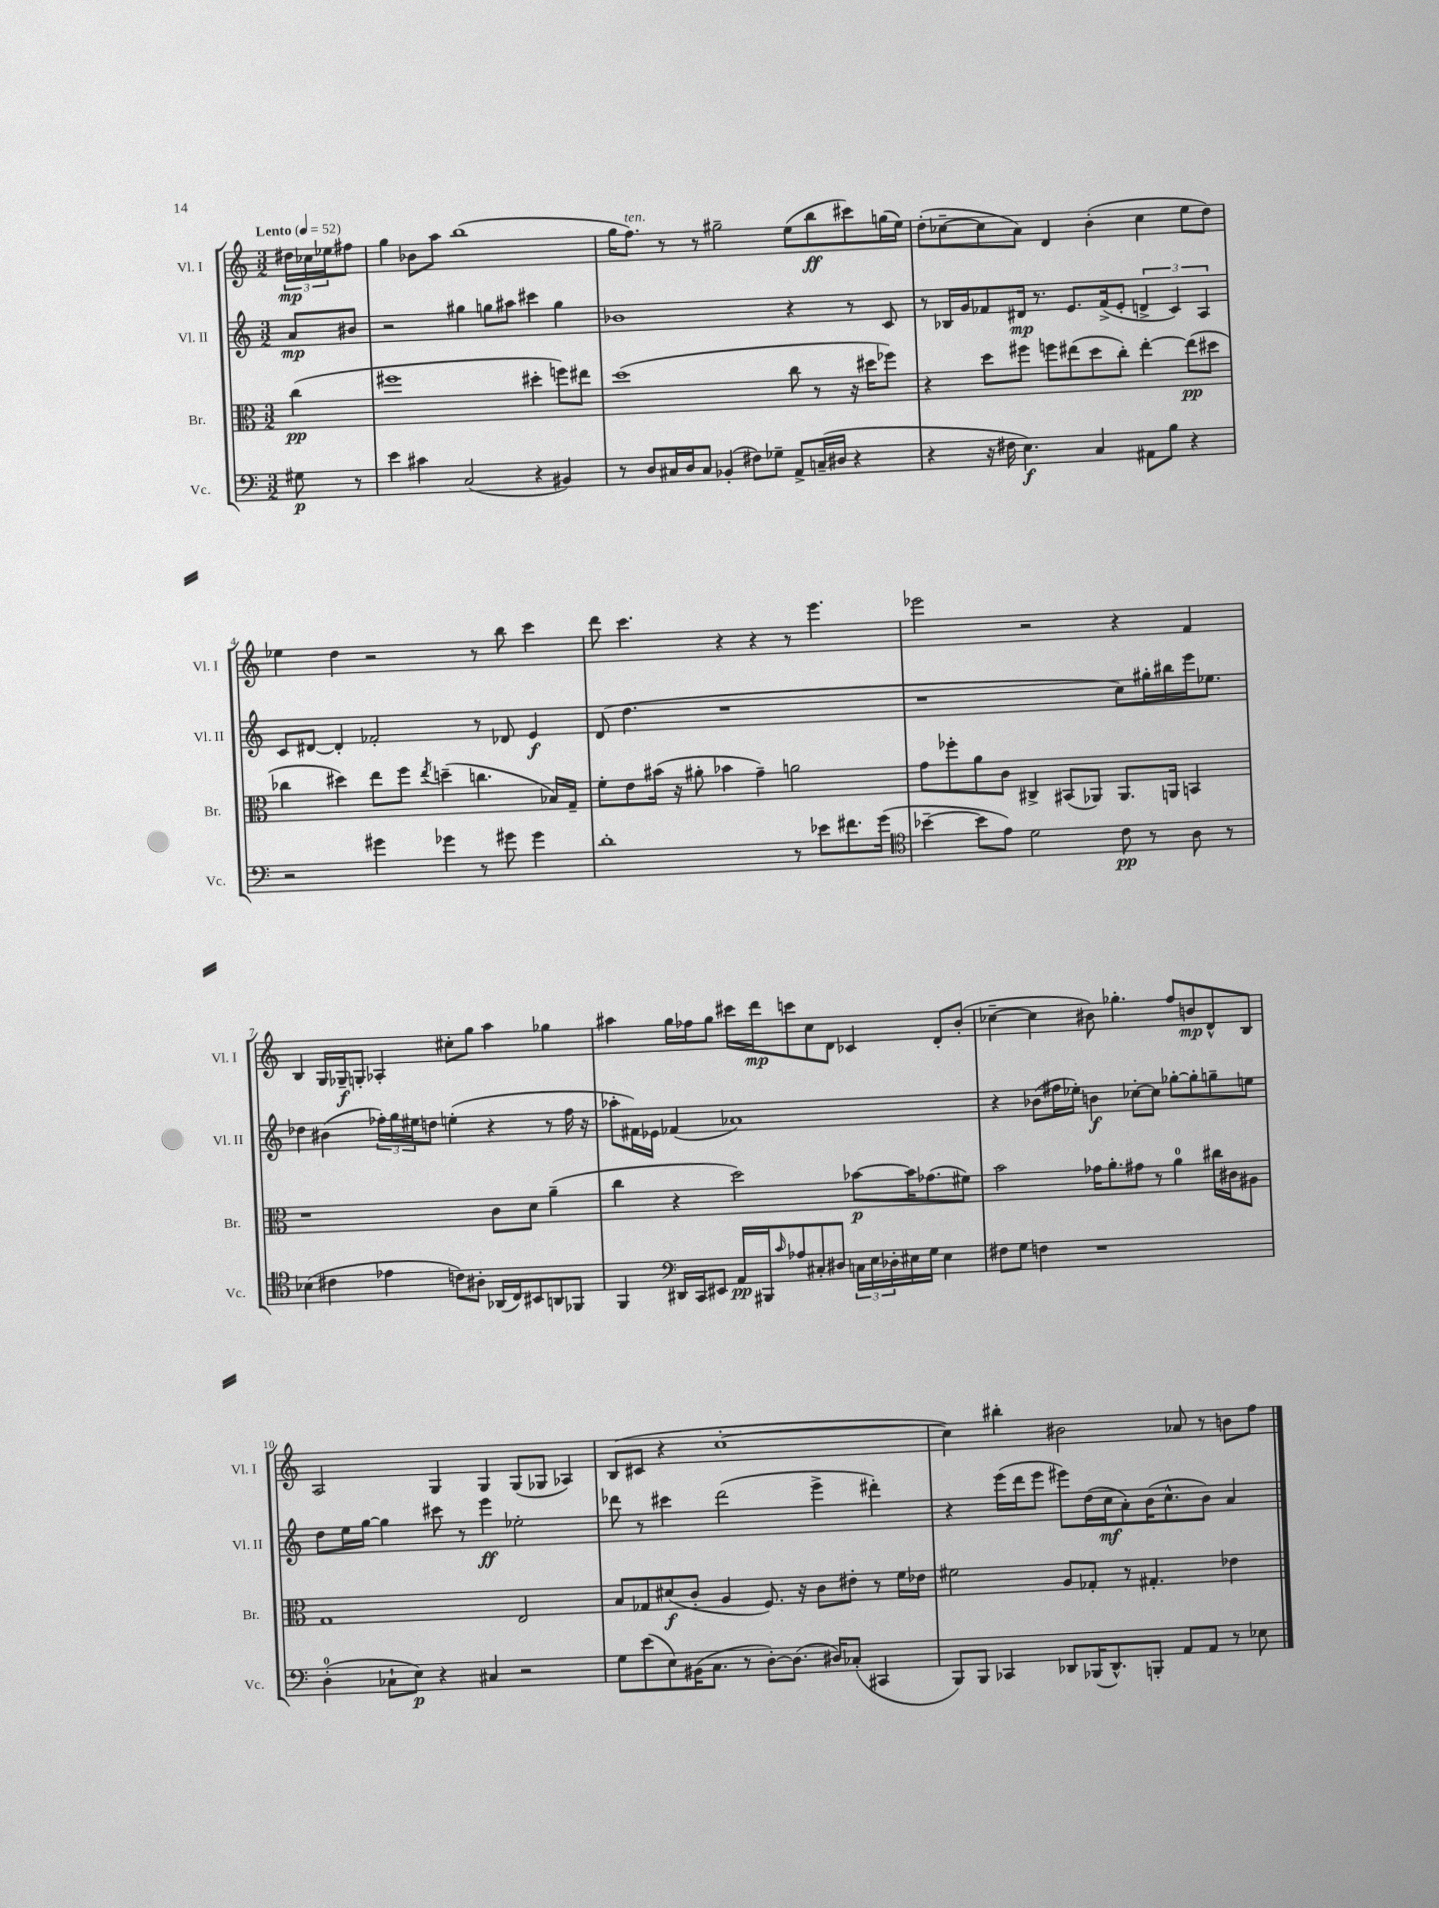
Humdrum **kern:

**kern	**kern	**kern	**kern
*staff4	*staff3	*staff2	*staff1
*clefF4	*clefC3	*clefG2	*clefG2
*k[]	*k[]	*k[]	*k[]
*M3/2	*M3/2	*M3/2	*M3/2
*MM52	*MM52	*MM52	*MM52
8G#\	(4cc\	8a/L	24dd#\LL
.	.	.	24cc-\
.	.	.	24ee-\J
8r	.	8b#/J	8ff#\J
=	=	=	=
4e\	1ff#	2r	4gg\
4c#\	.	.	8b-\L
.	.	.	8aa\J
(2C/	.	4gg#\	(1bb
.	.	8gg\L	.
.	.	8aa#\J	.
4r	4dd#'\	4ccc#\	.
4BB#/)	8ff\L)	4gg\	.
.	8ee#\J	.	.
=	=	=	=
8r	(1dd	1b-	16gg\LK
.	.	.	8.ff\J)
8D/L	.	.	.
16C#/L	.	.	8r
16D/J	.	.	.
8C#/J	.	.	8r
(4BB-'/	.	.	2gg#~\
8F#\L)	.	.	.
8G-~\J	.	.	.
8AA^/L	8cc\	4r	(8ee\L
(16C~/L	8r	.	8bb\
16D#/JJ	.	.	.
4r	16r	8r	8ccc#\)
.	16dd#\LK	.	.
.	8ff-\J)	8c/	(16gg\L
.	.	.	16ee\JJ)
=	=	=	=
4r	4r	8r	(8dd'\L
.	.	16B-/LL	[8cc-~\
.	.	16g/J	.
16r	8dd\L	8f-/	8cc-\]
16F#\	.	.	.
4.E\)	8ff#\J	16d#/Jk	8a\J)
.	.	8.r	.
.	8ff\L	.	4d/
.	(8ee#\	8.e/L	.
4C/	8dd\	.	(4b'\
.	.	(16f-^/k	.
.	8cc'\J)	8e'/J	.
8AA#\L	[4ee#'\	6d^/	4cc-\
8B\J	.	.	.
.	.	6c/)	.
4r	(8ee#\]L	.	8ee\L
.	.	6A/	.
.	8dd#\J	.	8dd\J)
=	=	=	=
2r	4cc-\	8c/L	4ee-\
.	.	[8d#/J	.
.	4dd#\)	4d#'/]	4dd\
4g#\	8ee\L	2f-'/	2r
.	8ff\J	.	.
.	8qee/	.	.
4g-\	(4dd~\	.	.
8r	4.cc\	8r	8r
8g#\	.	8d-/	8bb\
4g#\	.	4e/	4ccc\
.	16B-/LL)	.	.
.	16G~/JJ	.	.
=	=	=	=
1d'	8f'\L	(8d/	8ddd\
.	8e\	4.dd\	4.ccc\
.	(16b#\Jk	.	.
.	16r	.	.
.	8a#'\	.	.
.	4b-\	1r	4r
.	4g~\)	.	4r
8r	2a\	.	8r
8e-\L	.	.	4.eee\
8.f#\	.	.	.
(16g\Jk	.	.	.
=	=	=	=
*clefC4	*	*	*
[4b-~\	8g\L	1r	2eee-\
.	8ff-'\	.	.
8b-\]L	8a\	.	.
8e\J)	8c\J	.	.
2d\	4C#^/	.	2r
.	(8BB#/L	.	.
.	8AA-/J)	.	.
8c\	8.AA-/L	8cc\L)	4r
8r	.	16gg#'\L	.
.	16AA/Jk	16bb#\	.
8A\	4BB/	16eee\J	4f/
.	.	8.ee-\J	.
8r	.	.	.
=	=	=	=
(4B-\	1r	4dd-\	4B/
4c#\	.	(4b#\	16G/LL
.	.	.	16G-~/J
.	.	.	8G'/J
4e-\	.	24ff-'\LL)	4A-'/
.	.	24gg\	.
.	.	24ee#\J	.
.	.	8dd\J	.
8c\L)	.	(4ee'\	8cc#'\L
8A#'\J	.	.	8gg\J
(16AA-/LL	8c\L	4r	4aa\
16C/J)	.	.	.
8BB#/	8d\J	.	.
8AA/	(4a~\	8r	4gg-\
8FF-/J	.	16ff-\	.
.	.	16r	.
=	=	=	=
4FF/	4cc\	8aa-'\L	4aa#\
.	.	16f#\L)	.
.	.	16e-\JJ	.
*clefF4	*	*	*
16DD#/LL	4r	(4f-/	16gg\LL
16CC/J	.	.	16ff-\J
8EE#/J	.	.	8gg\J
16AA/LL	2dd\)	1a-)	16ccc#\LL
16BBB#/J	.	.	16ddd\J
16qqc/	.	.	.
8A-/	.	.	8ccc\
8C#'/	.	.	8cc\
8D#/J	.	.	8d\J
24C\LL	[8b-\L	.	4c-/
24E\	.	.	.
24D-'\	.	.	.
16E#\	16b-\]K	.	.
16G\JJ	(8.g-\	.	.
4E#\	.	.	8d'/L
.	8f#\J)	.	(8b'/J
=	=	=	=
8F#\L	2b\	4r	[4cc-~\
8G\J	.	.	.
4F\	.	(8b-\L	4cc-\]
.	.	16ff#\L	.
.	.	16ee-'\JJ)	.
1r	16g-\LK	4b\	8b#\)
.	8.a'\	.	.
.	.	.	4.gg-'\
.	8g#\J	[8cc-'\L	.
.	8r	8cc-\]J	.
.	4a\	[8gg-'\L	8ff/L
.	.	8gg-'\]	8b/
.	16cc#\LL	8gg~\	8d^^/
.	16c#\J	.	.
.	8A#\J	8ee\J	8B/J
=	=	=	=
(4D'\	1G	8dd\L	2A/
.	.	16ee\L	.
.	.	[16gg\JJ	.
8C-`\L	.	4gg\]	.
8E\J)	.	.	.
4r	.	8ccc#\	4G/
.	.	8r	.
4C#/	.	4eee\	4G/
2r	2E/	2ee-'\	(8G/L
.	.	.	8G-/J
.	.	.	4A-/)
=	=	=	=
8G\L	8B/L	8ddd-\	(8B/L
(8e\	8G-/	8r	8c#/J
8E\)	(8d#/	4ccc#\	4r
(16BB#\K	8c'/J	.	.
8.C\J	.	.	.
.	4A/	(2ddd-\	[1cc'
8r	.	.	.
[8D'\L)	8.F/)	.	.
(8.D\]J	.	.	.
.	16r	.	.
.	8c\L	4eee^\	.
16D#/LK)	.	.	.
(8C-'/J	8e#'\J	.	.
4CC#/	8r	4ddd#'\)	.
.	16f\LL	.	.
.	16e-\JJ	.	.
=	=	=	=
8BBB/L)	2f#\	4r	4cc\])
8BBB/J	.	.	.
4CC-/	.	(16eee\LL	4bb#'\
.	.	16ddd\J	.
.	.	8eee\J	.
8DD-/L	8A/L	8eee#\L)	2b#\
(16BBB-/K	8G-'/J	(16dd\L	.
8.DD-^^/)	.	16cc\J	.
.	8r	8a'\)	.
8BBB'/J	4.G#'/	(16b\K	.
.	.	8.cc^^\	.
8AA/L	.	.	8a-/
8AA/J	.	8b\J)	8r
8r	4e-\	4a/	8b\L
8E-\	.	.	8ff\J
==	==	==	==
*-	*-	*-	*-
